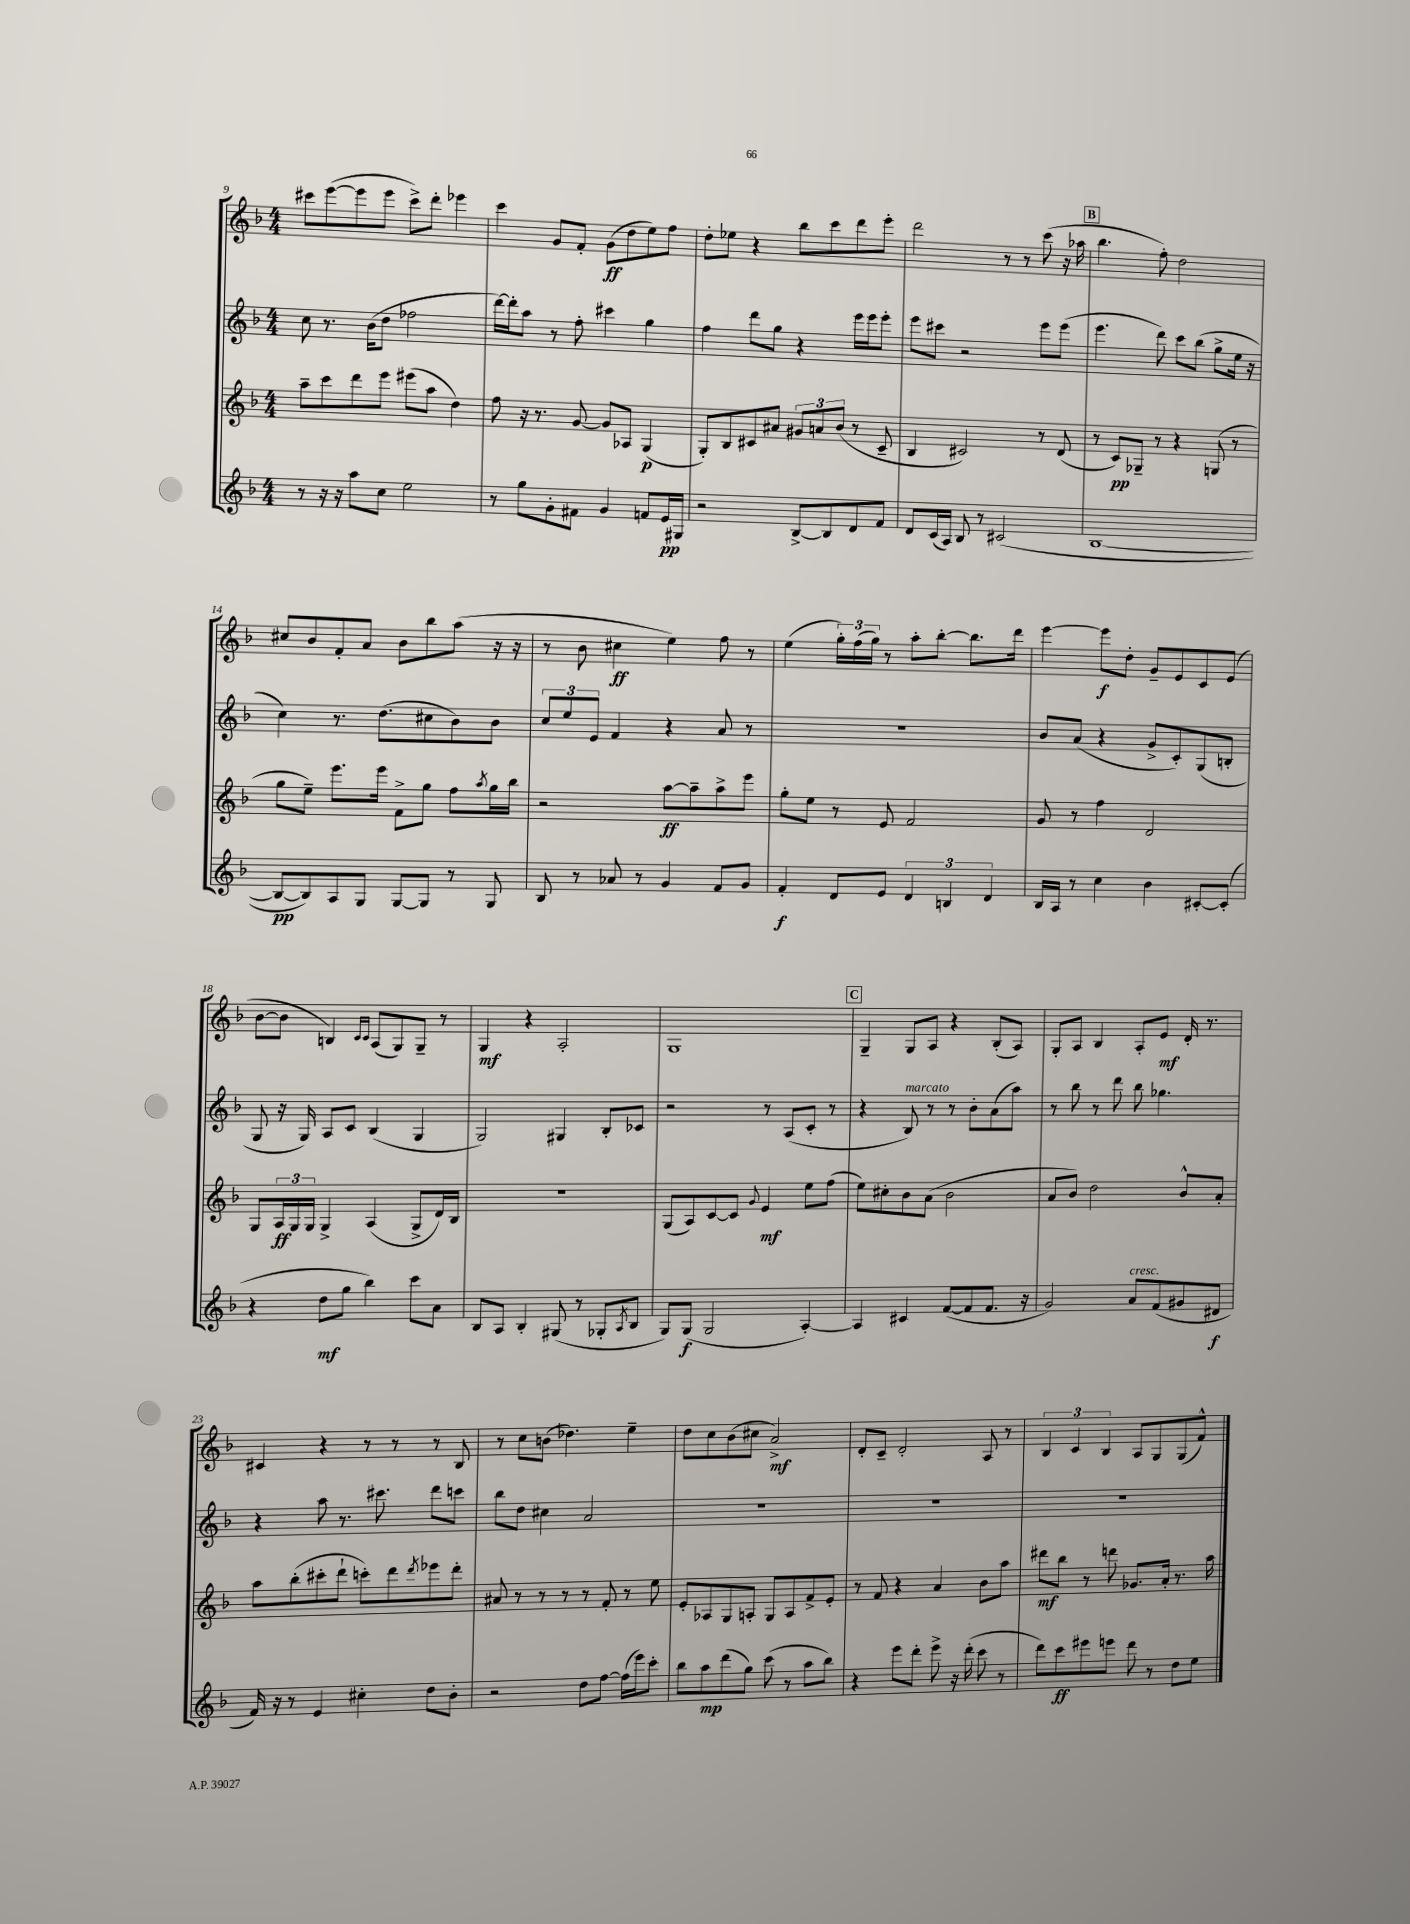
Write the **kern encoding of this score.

**kern	**kern	**kern	**kern
*staff4	*staff3	*staff2	*staff1
*clefG2	*clefG2	*clefG2	*clefG2
*k[b-]	*k[b-]	*k[b-]	*k[b-]
*M4/4	*M4/4	*M4/4	*M4/4
8r	8aa~	8cc	8ccc#
16r	8ccc	8.r	([8eee
16r	.	.	.
8aa	8ddd	.	8eee]
.	.	(16b-	.
8cc	8eee	8dd	8eee
2ee	(8eee#	2ff-	8ccc#^)
.	8aa	.	8ddd'
.	4dd)	.	4eee-
=	=	=	=
8r	8ff	[16ddd)	4ccc
.	.	16ddd']	.
8gg	16r	8aa	.
.	8.r	.	.
8g'	.	8r	8g
8f#	[8g	8ff'	8f'
4g	8g]	4ccc#	(8g
.	8A-	.	8dd
8f	(4G	4gg	8ee)
16e	.	.	8ff
16G#	.	.	.
=	=	=	=
2r	8G')	4ff	8dd'
.	8B-	.	8ee-
.	8c#	8ddd	4r
.	8a#	8gg	.
[8B-^	12g#	4r	8bb-
.	12a	.	.
8B-]	.	.	8ccc
.	(12b-	.	.
8d	8r	16eee	8ddd
.	.	16eee	.
8f	8c#~	8eee'	8eee'
=	=	=	=
8d	4B-	8eee	2ddd
(16c	.	8ccc#	.
16A)	.	.	.
8B-	2c#)	2r	.
8r	.	.	.
(2c#	.	.	8r
.	.	.	8r
.	8r	8eee	(8ccc
.	(8d	(8eee	16r
.	.	.	16aa-
=	=	=	=
[1B-	8r	4.eee	4.bb-
.	8c)	.	.
.	8G-~	.	.
.	8r	8ddd)	8ff')
.	4r	8ccc	2dd
.	.	(8bb-	.
.	(8G	8gg^	.
.	8r	16ee	.
.	.	16r	.
=	=	=	=
8B-_	8gg	4cc)	8cc#
8B-])	8ee~)	.	8b-
8A	8.eee	8.r	8f'
8G	.	.	8a
.	16eee	(8.dd	.
[8G	8f^	.	8b-
8G]	8gg	8cc#	8bb-
8r	8ff	8b-)	(8aa
.	8qaa	.	.
8G	16gg	8b-	16r
.	16bb-	.	16r
=	=	=	=
8B-	2r	12cc	8r
.	.	12ee	.
8r	.	.	8b-
.	.	12e	.
8a-	.	4f	4cc#
8r	.	.	.
4g	[8aa	4r	4ee)
.	8aa~]	.	.
8f	8aa^	8a	8ff
8g	8eee	8r	8r
=	=	=	=
4f'	8gg'	1r	(4ee
.	8ee	.	.
8d	8r	.	24gg')
.	.	.	(24ff
.	.	.	24gg)
8e	8e	.	8r
6d	2f	.	8aa'
.	.	.	[8bb-'
6B	.	.	.
.	.	.	8.bb-]
6d	.	.	.
.	.	.	16ddd
=	=	=	=
16B-	8g	8b-	[4eee
16A	.	.	.
8r	8r	(8a	.
4cc	4ff	4r	8eee]
.	.	.	8dd'
4b-	2d	8g^	8g~
.	.	8c')	8e
[8c#'	.	(8G	8c
(8c#']	.	8B'	(8e
=	=	=	=
4r	8G	8G	[8b-
.	24A	16r	8b-]
.	24G	.	.
.	.	16G)	.
.	24G	.	.
8dd	4G^	8A	4B)
8gg	.	8c	.
.	.	.	16qqc
.	.	.	16qqc
4bb-)	(4A	(4B-	(8A
.	.	.	8G)
8ccc	8G^	4G	8G~
8a	16d)	.	8r
.	16B-	.	.
=	=	=	=
8B-	1r	2G)	4G
8A	.	.	.
4B-'	.	.	4r
(8G#	.	4G#	2A'
8r	.	.	.
8G-'	.	8B-'	.
8qA	.	.	.
8B-	.	8c-	.
=	=	=	=
8G)	(8G	2r	1G
(8G	8A)	.	.
2G	[8c	.	.
.	8c]	.	.
.	8qqg	.	.
.	4e	8r	.
.	.	(8A	.
[4A')	8ee	8c'	.
.	(8ff	8r	.
=	=	=	=
4A]	8ee)	4r	4G~
.	8cc#'	.	.
4c#	8b-	8B-)	8G
.	(8a	8r	8A
([8f	2b-	8r	4r
8f]	.	8b-'	.
8.f	.	(8a	(8B-'
.	.	8aa)	8A)
16r	.	.	.
=	=	=	=
2g)	8a	8r	8G'
.	8b-)	8bb-	8A
.	2dd	8r	4B-
.	.	8ddd	.
8a	.	8bb-	8A'
(8f	.	4.gg-	8e
8g#	8b-^^	.	16d'
.	.	.	8.r
8d#	8a'	.	.
=	=	=	=
16f)	8aa	4r	4c#
16r	.	.	.
8r	(8bb-'	.	.
4e	8ccc#'	8aa	4r
.	8ddd`	8.r	.
4cc#'	8ccc')	.	8r
.	.	8.ccc#	.
.	8ddd	.	8r
.	8qddd	.	.
8dd	8eee-	8ddd	8r
8b-'	8ddd'	8ccc	8B-
=	=	=	=
2r	8a#	8bb-	8r
.	8r	8dd	8cc
.	8r	4cc#	(8b
.	8r	.	4.dd-)
8dd	8r	2a	.
[8ff	8f'	.	.
(16ff]	8r	.	4ee~
16eee)	.	.	.
8ccc'	8ee	.	.
=	=	=	=
8bb-	8e'	1r	8dd
8aa	8A-	.	8cc
(8ddd	8G	.	(8b-
8gg)	8A'	.	8cc#
(8ccc	8G	.	2a^)
8r	8A	.	.
8aa	8f^	.	.
8bb-)	8e'	.	.
=	=	=	=
4r	8r	1r	8d'
.	8f	.	8c~
8eee	4r	.	2d'
8ddd'	.	.	.
8eee^	4a	.	.
16r	.	.	.
(16ddd'	.	.	.
8ccc	8b-	.	8A
8r	8aa	.	8r
=	=	=	=
8ddd)	8ddd#	1r	6B-
8ccc	8bb-	.	.
.	.	.	6c
8eee#	8r	.	.
.	.	.	6B-
8eee	8ddd	.	.
8ddd	8.g-	.	8A
8r	.	.	8G
.	16a'	.	.
8dd	8.r	.	(8G
8ee	.	.	8f^^)
.	16aa	.	.
==	==	==	==
*-	*-	*-	*-
